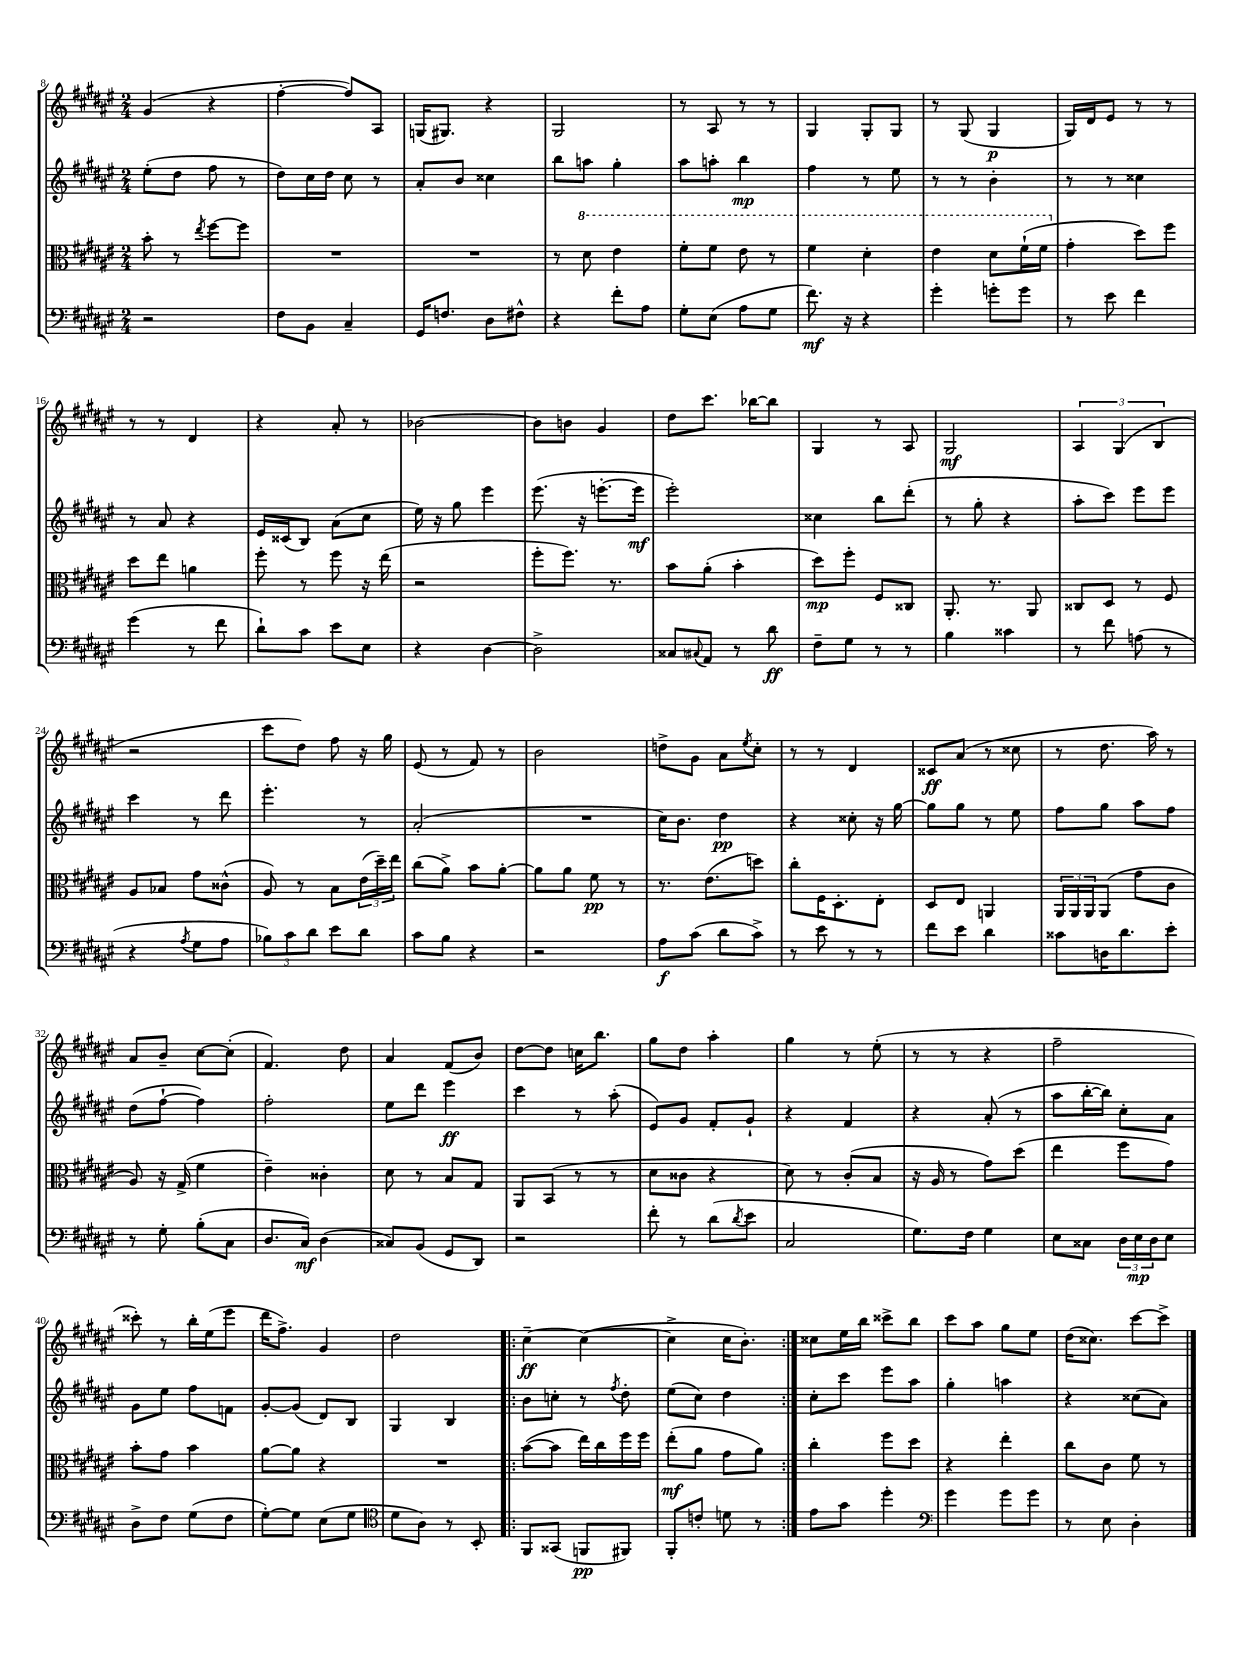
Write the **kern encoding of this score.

**kern	**kern	**kern	**kern
*staff4	*staff3	*staff2	*staff1
*clefF4	*clefC3	*clefG2	*clefG2
*k[f#c#g#d#a#e#]	*k[f#c#g#d#a#e#]	*k[f#c#g#d#a#e#]	*k[f#c#g#d#a#e#]
*M2/4	*M2/4	*M2/4	*M2/4
2r	8b'\	(8ee#'\L	(4g#/
.	8r	8dd#\J	.
.	8qee#/	.	.
.	[8ff#\L	8ff#\	4r
.	8ff#\]J	8r	.
=	=	=	=
8F#\L	2r	8dd#\L)	[4ff#'\
8BB\J	.	16cc#\L	.
.	.	16dd#\JJ	.
4C#~/	.	8cc#\	8ff#/]L)
.	.	8r	8A#/J
=	=	=	=
16GG#/LK	2r	8a#'/L	(16G/LK
8.F/J	.	.	8.G#/J)
.	.	8b/J	.
8D#\L	.	4cc##\	4r
8F#^^\J	.	.	.
=	=	=	=
4r	8r	8bb\L	2G#/
.	8dd#\	8aa\J	.
8f#'\L	4ee#\	4gg#'\	.
8A#\J	.	.	.
=	=	=	=
8G#'\L	8ff#'\L	8aa#\L	8r
(8E#\J	8ff#\J	8aa'\J	8A#/
8A#\L	8ee#\	4bb\	8r
8G#\J	8r	.	8r
=	=	=	=
8.f#\)	4ff#\	4ff#\	4G#/
16r	.	.	.
4r	4dd#'\	8r	8G#'/L
.	.	8ee#\	8G#/J
=	=	=	=
4g#'\	4ee#\	8r	8r
.	.	8r	(8G#/
8g'\L	8dd#\L	4b'\	4G#/
8g\J	(16ff#`\L	.	.
.	16ff#\JJ	.	.
=	=	=	=
8r	4g#'\	8r	16G#/LL)
.	.	.	16d#/J
8e#\	.	8r	8e#/J
4f#\	8dd#\L)	4cc##\	8r
.	8ff#\J	.	8r
=	=	=	=
(4g#\	8dd#\L	8r	8r
.	8ee#\J	8a#/	8r
8r	4a\	4r	4d#/
8f#\	.	.	.
=	=	=	=
8d#`\L)	8ff#'\	16e#/LL	4r
.	.	(16c##/J	.
8c#\J	8r	8B/J)	.
8e#\L	8ff#\	(8a#\L	8a#'/
8E#\J	16r	8cc#\J	8r
.	(16ee#\	.	.
=	=	=	=
4r	2r	16ee#\)	[2b-\
.	.	16r	.
.	.	8gg#\	.
[4D#\	.	4eee#\	.
=	=	=	=
2D#^\]	8ff#'\L	(8.eee#\	8b-\]L
.	8.ff#\J)	.	8b\J
.	.	16r	.
.	.	[8.eee'\L	4g#/
.	8.r	.	.
.	.	16eee\]Jk	.
=	=	=	=
8C##/L	8b\L	2eee#'\)	8dd#\L
8qqC#/	.	.	.
8AA#/J	(8a#'\J	.	8.ccc#\J
8r	4b'\	.	.
.	.	.	[16bb-\LK
8d#\	.	.	8bb-\]J
=	=	=	=
8F#~\L	8dd#\L)	4cc##\	4G#/
8G#\J	8ff#'\J	.	.
8r	8F#/L	8bb\L	8r
8r	8C##/J	(8ddd#'\J	8A#/
=	=	=	=
4B\	8.AA#'/	8r	2G#/
.	.	8gg#'\	.
.	8.r	.	.
4c##\	.	4r	.
.	8AA#/	.	.
=	=	=	=
8r	8C##/L	8aa#'\L	6A#/
8f#\	8D#/J	8ccc#\J)	.
.	.	.	(6G#/
(8A\	8r	8eee#\L	.
.	.	.	6B/
8r	8F#/	8eee#\J	.
=	=	=	=
4r	8A#/L	4ccc#\	2r
.	8B-/J	.	.
8qA#/	.	.	.
8G#\L	8g#\L	8r	.
8A#\J	(8c##^^\J	8ddd#\	.
=	=	=	=
12B-\L)	8A#/)	4.eee#'\	8ccc#\L
12c#\	.	.	.
.	8r	.	8dd#\J)
12d#\J	.	.	.
8e#\L	8B\L	.	8ff#\
8d#\J	(24e#\L	8r	16r
.	24dd#~\)	.	.
.	.	.	16gg#\
.	24ee#\JJ	.	.
=	=	=	=
8c#\L	(8cc#\L	(2a#'/	(8e#/
8B\J	8a#^\J)	.	8r
4r	8b\L	.	8f#/)
.	[8a#'\J	.	8r
=	=	=	=
2r	8a#\]L	2r	2b\
.	8a#\J	.	.
.	8f#\	.	.
.	8r	.	.
=	=	=	=
8A#\L	8.r	16cc#\LK)	8dd^\L
.	.	8.b\J	.
(8c#\J	.	.	8g#\J
.	(8.e#\L	.	.
8d#\L	.	4dd#\	8a#\L
.	.	.	8qee#/
8c#^\J)	8dd\J)	.	8cc#'\J
=	=	=	=
8r	8cc#'\L	4r	8r
8e#\	16F#\K	.	8r
.	8.D#'\	.	.
8r	.	8cc##'\	4d#/
8r	8E#'\J	16r	.
.	.	[16gg#\	.
=	=	=	=
8f#\L	8D#/L	8gg#\]L	8c##/L
8e#\J	8E#/J	8gg#\J	(8a#/J
4d#\	4AA/	8r	8r
.	.	8ee#\	8cc##\
=	=	=	=
8c##\L	24AA#/LL	8ff#\L	8r
.	24AA#/	.	.
.	24AA#/J	.	.
16D\K	(8AA#/J	8gg#\J	8.dd#\
8.d#\	.	.	.
.	8g#\L	8aa#\L	.
.	.	.	16aa#\)
8e#'\J	8c#\J	8ff#\J	8r
=	=	=	=
8r	8A#/)	(8dd#\L	8a#/L
8G#'\	16r	[8ff#`\J	8b~/J
.	(16G#^/	.	.
(8B'\L	4f#\	4ff#\])	[8cc#\L
8C#\J	.	.	(8cc#'\]J
=	=	=	=
8.D#/L	4e#~\)	2ff#'\	4.f#/)
16C#/Jk)	.	.	.
(4D#\	4c##'\	.	.
.	.	.	8dd#\
=	=	=	=
8C##/L)	8d#\	8ee#\L	4a#/
(8BB/J	8r	8ddd#\J	.
8GG#/L	8B/L	4eee#\	(8f#/L
8DD#/J)	8G#/J	.	8b/J)
=	=	=	=
2r	8AA#/L	4ccc#\	[8dd#\L
.	(8BB/J	.	8dd#\]J
.	8r	8r	16cc\LK
.	.	.	8.bb\J
.	8r	(8aa#'\	.
=	=	=	=
8f#'\	8d#\L	8e#/L)	8gg#\L
8r	8c##\J	8g#/J	8dd#\J
(8d#\L	4r	8f#'/L	4aa#'\
8qd#/	.	.	.
8e#\J	.	8g#`/J	.
=	=	=	=
2C#/	8d#\)	4r	4gg#\
.	8r	.	.
.	(8c#'/L	4f#/	8r
.	8B/J	.	(8ee#'\
=	=	=	=
8.G#\L)	16r	4r	8r
.	16A#/	.	.
.	8r	.	8r
16F#\Jk	.	.	.
4G#\	8g#\L)	(8a#'/	4r
.	(8dd#\J	8r	.
=	=	=	=
8E#\L	4ee#\	8aa#\L	2ff#~\
8C##\J	.	[16bb'\L	.
.	.	16bb\]JJ)	.
24D#\LL	8ff#\L	8cc#'\L	.
24E#\	.	.	.
24D#\J	.	.	.
8E#\J	8g#\J)	8a#\J	.
=	=	=	=
8D#^\L	8b'\L	8g#\L	8ccc##'\)
8F#\J	8g#\J	8ee#\J	8r
(8G#\L	4b\	8ff#\L	16bb'\LL
.	.	.	(16ee#\J
8F#\J	.	8f\J	8eee#\J
=	=	=	=
[8G#'\L)	[8a#\L	[8g#'/L	16ddd#\LK
.	.	.	8.ff#^\J)
8G#\]J	8a#\]J	(8g#/]J	.
(8E#\L	4r	8d#/L)	4g#/
8G#\J	.	8B/J	.
=	=	=	=
*clefC4	*	*	*
8d#\L	2r	4G#/	2dd#\
8A#\J)	.	.	.
8r	.	4B/	.
8BB'/	.	.	.
=!|:	=!|:	=!|:	=!|:
8FF#/L	([8b\L	8b\L	[4cc#~\
(8GG##/J	8b\]J	8cc'\J	.
8FF/L	16ee#\LL)	8r	(4cc#\_
.	16cc#\	.	.
.	.	8qff#/	.
8FF#/J)	16ff#\	8dd#'\	.
.	16ff#\JJ	.	.
=	=	=	=
8FF#'/L	(8ee#'\L	(8ee#\L	4cc#^\]
8c'/J	8a#\J	8cc#\J)	.
8d\	8g#\L	4dd#\	16cc#\LK
.	.	.	8.b'\J)
8r	8a#\J)	.	.
=:|!	=:|!	=:|!	=:|!
8e#\L	4cc#'\	8cc#'\L	8cc##\L
8g#\J	.	8ccc#\J	16ee#\L
.	.	.	16bb\JJ
4dd#'\	8ff#\L	8eee#\L	8ccc##^\L
.	8dd#\J	8aa#\J	8bb\J
=	=	=	=
*clefF4	*	*	*
4g#\	4r	4gg#'\	8ccc#\L
.	.	.	8aa#\J
8g#\L	4ee#'\	4aa\	8gg#\L
8g#\J	.	.	8ee#\J
=	=	=	=
8r	8cc#\L	4r	(16dd#\LK
.	.	.	8.cc##\J)
8E#\	8c#\J	.	.
4D#'\	8f#\	(8cc##\L	[8ccc#\L
.	8r	8a#\J)	8ccc#^\]J
==	==	==	==
*-	*-	*-	*-
